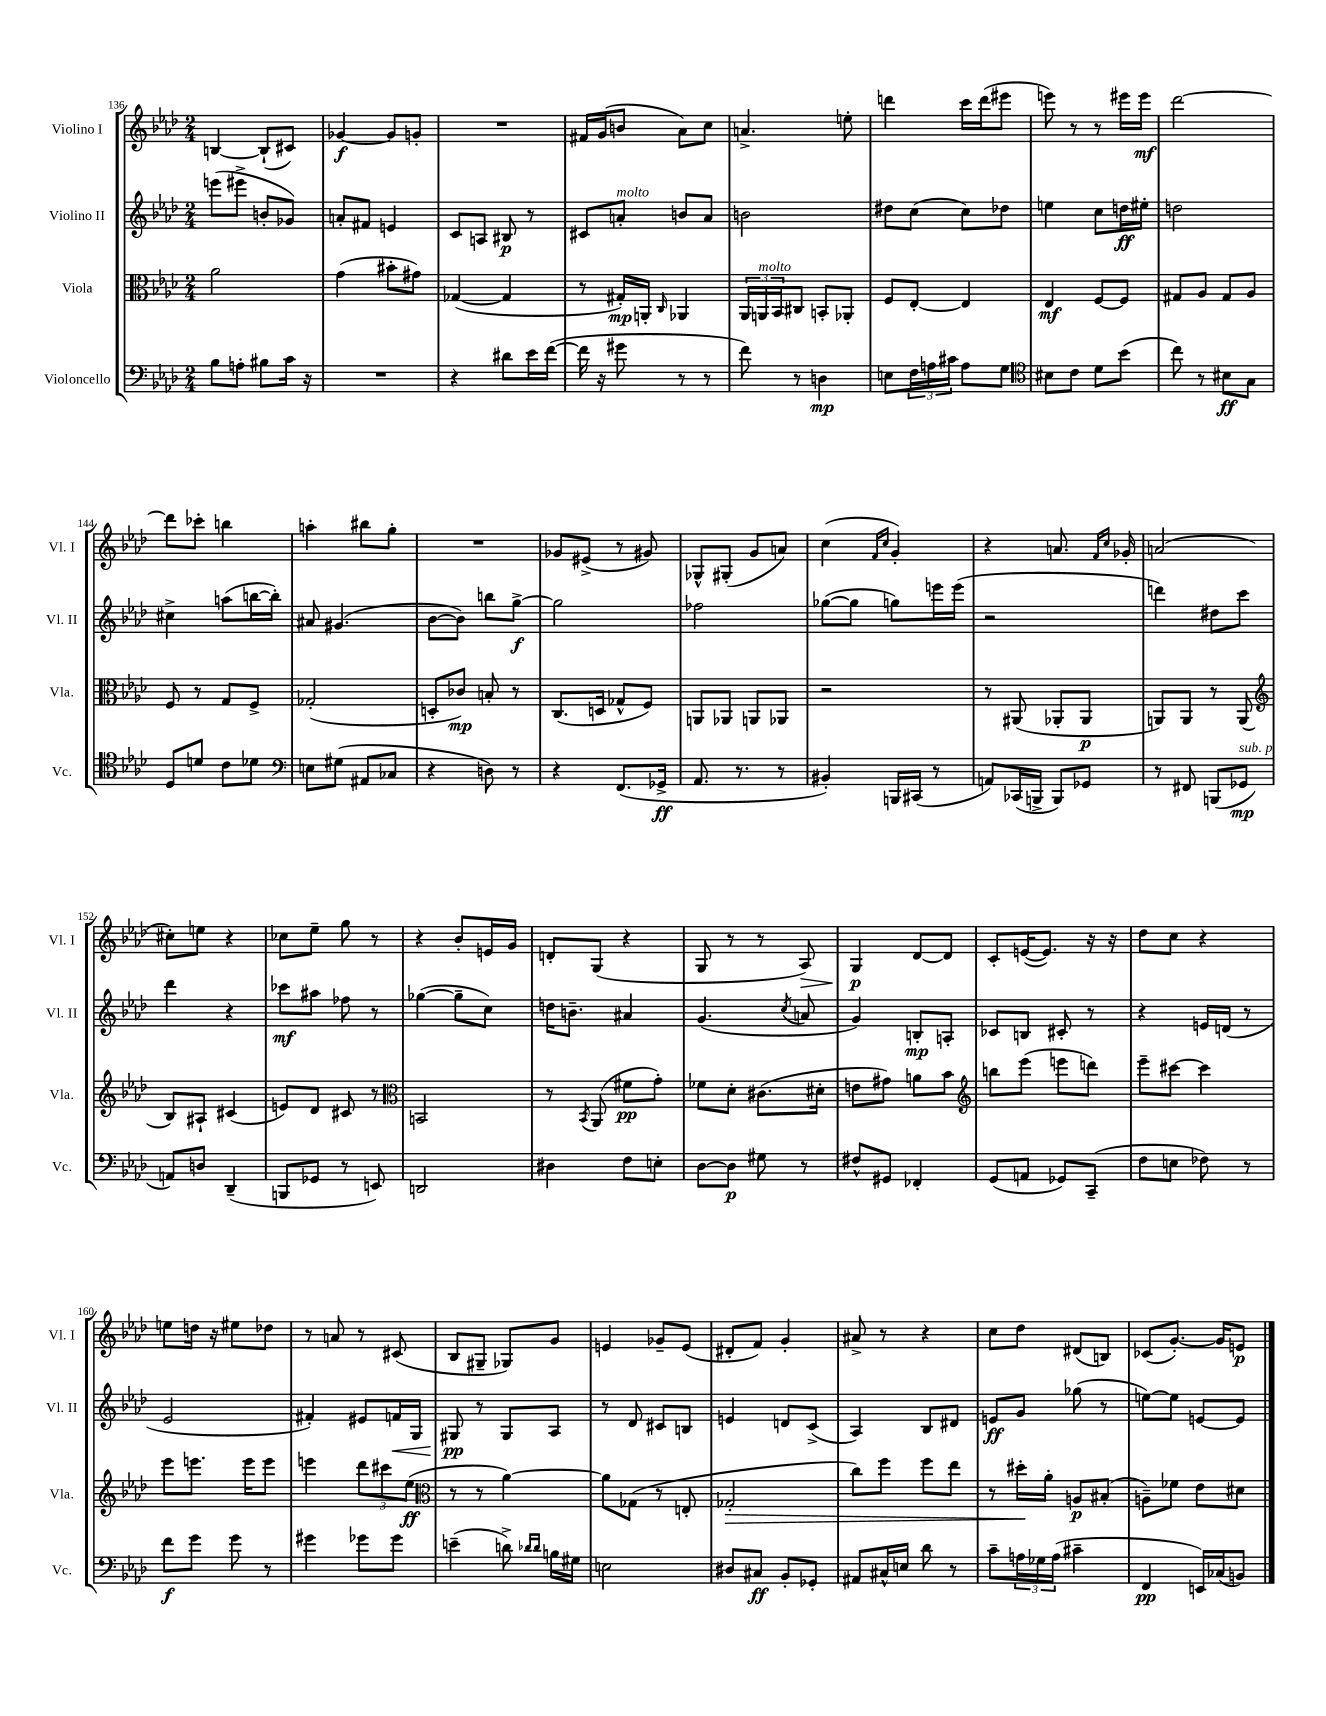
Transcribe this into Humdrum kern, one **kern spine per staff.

**kern	**dynam	**kern	**dynam	**kern	**dynam	**kern	**dynam
*part4	*part4	*part3	*part3	*part2	*part2	*part1	*part1
*staff4	*staff4	*staff3	*staff3	*staff2	*staff2	*staff1	*staff1
*I"Violoncello	*	*I"Viola	*	*I"Violino II	*	*I"Violino I	*
*I'Vc.	*	*I'Vla.	*	*I'Vl. II	*	*I'Vl. I	*
*clefF4	*	*clefC3	*	*clefG2	*	*clefG2	*
*k[b-e-a-d-]	*	*k[b-e-a-d-]	*	*k[b-e-a-d-]	*	*k[b-e-a-d-]	*
*M2/4	*	*M2/4	*	*M2/4	*	*M2/4	*
=136	=136	=136	=136	=136	=136	=136	=136
8B-\L	.	2a-\	.	(8eeen\L	.	[4Bn/	.
8An'\J	.	.	.	8eee#X^\J	.	.	.
8B#X\L	.	.	.	8bn'/L	.	(8B`/L]	.
16c\Jk	.	.	.	8g-X/J)	.	8c#X/J)	.
16r	.	.	.	.	.	.	.
=137	=137	=137	=137	=137	=137	=137	=137
2r	.	(4g\	.	8an'/L	.	[4g-X/	f
.	.	.	.	8f#X/J	.	.	.
.	.	8b#X'\L	.	4en/	.	8g-/L]	.
.	.	8g#X\J)	.	.	.	8gn'/J	.
=138	=138	=138	=138	=138	=138	=138	=138
4r	.	([4G-X/	.	8c/L	.	2r	.
.	.	.	.	8An/J	.	.	.
8d#X\L	.	4G-/]	.	8B#X/	p	.	.
16e-\L	.	.	.	8r	.	.	.
([16f\JJ	.	.	.	.	.	.	.
=139	=139	=139	=139	=139	=139	=139	=139
16f\]	.	8r	.	8c#X/L	.	16f#X/LL	.
16r	.	.	.	.	.	(16g/J	.
!	!	!	!	!LO:TX:a:i:t=molto	!	!	!
8g#X\	.	16G#X'/LL)	mp	8an'/J	.	8bn/J	.
.	.	16AAn'/JJ	.	.	.	.	.
.	.	16qqC/	.	.	.	.	.
8r	.	4AA-X/	.	8bn/L	.	8a-\L)	.
8r	.	.	.	8a/J	.	8cc\J	.
=140	=140	=140	=140	=140	=140	=140	=140
8f\)	.	24AA-/LL	.	2bn\	.	4.an^/	.
!	!	!LO:TX:a:i:t=molto	!	!	!	!	!
.	.	24AAn/	.	.	.	.	.
.	.	24BB-/J	.	.	.	.	.
8r	.	8C#X/J	.	.	.	.	.
4Dn\	mp	8BBn'/L	.	.	.	.	.
.	.	8AA-X'/J	.	.	.	8een'\	.
=141	=141	=141	=141	=141	=141	=141	=141
8En\L	.	8F/L	.	8dd#X\L	.	4dddn\	.
24F\L	.	[8E-'/J	.	(8cc\J	.	.	.
24An\	.	.	.	.	.	.	.
24c#X\JJ	.	.	.	.	.	.	.
8A\L	.	4E-/]	.	8cc\L)	.	16ccc\LL	.
.	.	.	.	.	.	(16ddd\J	.
8G\J	.	.	.	8dd-X\J	.	8eee#X\J	.
=142	=142	=142	=142	=142	=142	=142	=142
*clefC4	*	*	*	*	*	*	*
8B#X\L	.	4E-/	mf	4een\	.	8eeen\)	.
8c\J	.	.	.	.	.	8r	.
8d-\L	.	[8F/L	.	8cc\L	.	8r	.
(8b-\J	.	8F/J]	.	16ddn\L	ff	16eee#X\LL	.
.	.	.	.	16ee#X'\JJ	.	16eee#\JJ	mf
=143	=143	=143	=143	=143	=143	=143	=143
8cc\)	.	8G#X/L	.	2ddn\	.	[2ddd-\	.
8r	.	8A-/J	.	.	.	.	.
8B#X\L	ff	8G#/L	.	.	.	.	.
8G\J	.	8A-/J	.	.	.	.	.
!!LO:LB:g=z
=144	=144	=144	=144	=144	=144	=144	=144
8D-/L	.	8F/	.	4cc#X^\	.	8ddd-\L]	.
8dn/J	.	8r	.	.	.	8ccc-X'\J	.
8c\L	.	8G/L	.	(8aan\L	.	4bbn\	.
8d-X\J	.	8F^/J	.	[16bbn\L	.	.	.
.	.	.	.	16bb'\JJ])	.	.	.
=145	=145	=145	=145	=145	=145	=145	=145
*clefF4	*	*	*	*	*	*	*
8En\L	.	(2G-X'/	.	8a#X/	.	4aan'\	.
(8G#X\J	.	.	.	(4.g#X/	.	.	.
8AA#X/L	.	.	.	.	.	8bb#X\L	.
8C-X/J	.	.	.	.	.	8gg'\J	.
=146	=146	=146	=146	=146	=146	=146	=146
4r	.	8Dn'/L	.	[8b-\L	.	2r	.
.	.	8c-X/J)	mp	8b-\J])	.	.	.
8Dn\)	.	8Bn'/	.	8bbn\L	.	.	.
8r	.	8r	.	[8gg^\J	f	.	.
=147	=147	=147	=147	=147	=147	=147	=147
4r	.	(8.C/L	.	2gg\]	.	8g-X/L	.
.	.	.	.	.	.	(8e#X^/J	.
.	.	16Dn/Jk	.	.	.	.	.
(8.FF/L	.	8G-X^^/L	.	.	.	8r	.
.	.	8F/J)	.	.	.	8g#X/)	.
16GG-X^/Jk	ff	.	.	.	.	.	.
=148	=148	=148	=148	=148	=148	=148	=148
8.AA-/	.	8AAn/L	.	2ff-X\	.	8G-X^^/L	.
.	.	8AA-X/J	.	.	.	(8G#X'/J	.
8.r	.	.	.	.	.	.	.
.	.	8AAn/L	.	.	.	8g/L	.
8r	.	8AA-X/J	.	.	.	8an/J)	.
=149	=149	=149	=149	=149	=149	=149	=149
4BB#X'/)	.	2r	.	([8gg-X\L	.	(4cc\	.
.	.	.	.	8gg-\J]	.	.	.
.	.	.	.	.	.	16qqf/LL	.
.	.	.	.	.	.	16qqcc/JJ	.
16BBBn/LL	.	.	.	8ggn\L)	.	4g'/)	.
(16CC#X/JJ	.	.	.	.	.	.	.
8r	.	.	.	16eeen\L	.	.	.
.	.	.	.	(16eee\JJ	.	.	.
=150	=150	=150	=150	=150	=150	=150	=150
8AAn/L)	.	8r	.	2r	.	4r	.
(16CC-X/L	.	(8AA#X/	.	.	.	.	.
16BBBn^/JJ	.	.	.	.	.	.	.
8BBB/L)	.	8AA-X'/L	.	.	.	8.an/	.
8GG-X/J	.	8AA-/J	p	.	.	.	.
.	.	.	.	.	.	16qqf/LL	.
.	.	.	.	.	.	16qqcc/JJ	.
.	.	.	.	.	.	16g-X'/	.
=151	=151	=151	=151	=151	=151	=151	=151
8r	.	8AAn/L)	.	4dddn\)	.	(2an/	.
8FF#X/	.	8AA/J	.	.	.	.	.
(8BBBn/L	.	8r	.	8dd#X\L	.	.	.
!LO:TX:a:i:t=sub. p	!	!	!	!	!	!	!
8GG-X/J	mp	(8AA/	.	8ccc\J	.	.	.
!!LO:LB:g=z
=152	=152	=152	=152	=152	=152	=152	=152
*	*	*clefG2	*	*	*	*	*
8AAn/L)	.	8B-/L)	.	4ddd-\	.	8cc#X'\L)	.
8Dn/J	.	8A#X`/J	.	.	.	8een\J	.
(4DD-~/	.	(4c#X/	.	4r	.	4r	.
=153	=153	=153	=153	=153	=153	=153	=153
8BBBn/L	.	8en/L)	.	8ccc-X\L	mf	8cc-X\L	.
8GG-X/J	.	8d-/J	.	8aa#X\J	.	8ee-~\J	.
8r	.	8c#X/	.	8ff-X\	.	8gg\	.
8EEn/)	.	8r	.	8r	.	8r	.
=154	=154	=154	=154	=154	=154	=154	=154
*	*	*clefC3	*	*	*	*	*
2DDn/	.	2BBn/	.	([4gg-X\	.	4r	.
.	.	.	.	8gg-~\L]	.	8b-'/L	.
.	.	.	.	8cc\J)	.	16en/L	.
.	.	.	.	.	.	16g/JJ	.
=155	=155	=155	=155	=155	=155	=155	=155
4D#X\	.	8r	.	16ddn\KL	.	8dn'/L	.
.	.	.	.	8.bn~\J	.	.	.
.	.	8qBB-/	.	.	.	.	.
.	.	(8AA-/	.	.	.	(8G/J	.
8F\L	.	8f#X\L	pp	4a#X/	.	4r	.
8En'\J	.	8g'\J)	.	.	.	.	.
=156	=156	=156	=156	=156	=156	=156	=156
[8D-\L	.	8f-X\L	.	(4.g/	.	8G/	.
8D-\J]	p	8d-'\J	.	.	.	8r	.
8G#X\	.	(8.c#X\L	.	.	.	8r	.
.	.	.	.	8qcc/	.	.	.
!	!	!	!	!	!	!	!LO:HP:b
8r	.	.	.	8an/	.	8A-/)	>
.	.	16d#X'\Jk	.	.	.	.	.
=157	=157	=157	=157	=157	=157	=157	=157
8F#X^^/L	.	8en\L	.	4g/)	.	4G/	p
8GG#X/J	.	8g#X\J)	.	.	.	.	.
4FF-X'/	.	8an\L	.	8Bn'/L	mp	[8d-/L	]
.	.	8b-\J	.	8An'/J	.	8d-/J]	.
=158	=158	=158	=158	=158	=158	=158	=158
*	*	*clefG2	*	*	*	*	*
(8GG/L	.	8bbn\L	.	8c-X/L	.	8c'/L	.
8AAn/J	.	(8eee-\J	.	8Bn/J	.	([16en/K	.
.	.	.	.	.	.	8.e/J])	.
8GG-X/L)	.	8eeen\L	.	8c#X'/	.	.	.
(8CC~/J	.	8dddn\J)	.	8r	.	16r	.
.	.	.	.	.	.	16r	.
=159	=159	=159	=159	=159	=159	=159	=159
8F\L	.	8eee-~\L	.	4r	.	8dd-\L	.
8En\J	.	[8ccc#X\J	.	.	.	8cc\J	.
8F-X\)	.	4ccc#\]	.	16en/LL	.	4r	.
.	.	.	.	(16dn/JJ	.	.	.
8r	.	.	.	8r	.	.	.
!!LO:LB:g=z
=160	=160	=160	=160	=160	=160	=160	=160
8f\L	f	8eee-\L	.	2e-/	.	8een\L	.
8g\J	.	8.eeen\J	.	.	.	16ddn\Jk	.
.	.	.	.	.	.	16r	.
8g\	.	.	.	.	.	8ee#X\L	.
.	.	16eee\KL	.	.	.	.	.
8r	.	8eee\J	.	.	.	8dd-X\J	.
=161	=161	=161	=161	=161	=161	=161	=161
4g#X\	.	4eeen\	.	4f#X'/)	.	8r	.
.	.	.	.	.	.	8an/	.
8g-X\L	.	12ddd-\L	.	8e#X/L	.	8r	.
.	.	12ccc#X\	.	.	.	.	.
!	!	!	!	!	!LO:HP:b	!	!
8g-\J	.	.	.	16fn/L	<	(8c#X/	.
.	.	(12ee-\J	ff	.	.	.	.
.	.	.	.	16G/JJ	.	.	.
=162	=162	=162	=162	=162	=162	=162	=162
*	*	*clefC3	*	*	*	*	*
(4en~\	.	8r	.	8G#X/	pp	8B-/L	.
.	.	8r	.	8r	[	8G#X~/J	.
8dn^\)	.	[4a-\)	.	8G#/L	.	8G-X/L)	.
16qqd-X/LL	.	.	.	.	.	.	.
16qqd-/JJ	.	.	.	.	.	.	.
16Bn\LL	.	.	.	8A-/J	.	8g/J	.
16G#X\JJ	.	.	.	.	.	.	.
=163	=163	=163	=163	=163	=163	=163	=163
2En\	.	8a-\L]	.	8r	.	4en/	.
.	.	(8G-X\J	.	8d-/	.	.	.
.	.	8r	.	8c#X/L	.	8g-X~/L	.
.	.	8En'/	.	8Bn/J	.	(8e/J	.
=164	=164	=164	=164	=164	=164	=164	=164
!	!	!	!LO:HP:b	!	!	!	!
8D#X/L	.	2G-X'/	>	4en/	.	8d#X'/L	.
8C#X/J	ff	.	.	.	.	8f/J)	.
8BB-'/L	.	.	.	8dn/L	.	4g'/	.
8GG-X'/J	.	.	.	(8c^/J	.	.	.
=165	=165	=165	=165	=165	=165	=165	=165
8AA#X/L	.	8cc\L)	.	4A-/)	.	8a#X^/	.
16C#X^^/L	.	8ff\J	.	.	.	8r	.
16En/JJ	.	.	.	.	.	.	.
8d-\	.	8ff\L	.	8B-/L	.	4r	.
8r	.	8ee-\J	.	8d#X/J	.	.	.
=166	=166	=166	=166	=166	=166	=166	=166
8c~\L	.	8r	.	8en/L	ff	8cc\L	.
24An\L	.	16dd#X'\LL	.	8g/J	.	8dd-\J	.
24G-X\	.	.	.	.	.	.	.
.	.	16a-'\JJ	]	.	.	.	.
(24A\JJ	.	.	.	.	.	.	.
4c#X~\	.	8An/L	p	(8gg-X\	.	(8d#X/L	.
.	.	(8B#X'/J	.	8r	.	8Bn/J)	.
=167	=167	=167	=167	=167	=167	=167	=167
4FF/	pp	8An~\L)	.	[8een\L)	.	(8c-X/L	.
.	.	8f-X\J	.	8ee\J]	.	[8.g'/J)	.
16EEn/LL)	.	8e-\L	.	[8en/L	.	.	.
(16C-X/J	.	.	.	.	.	16g/KL]	.
8BBn/J)	.	8d#X\J	.	8e/J]	.	8en/J	p
==	==	==	==	==	==	==	==
*-	*-	*-	*-	*-	*-	*-	*-
